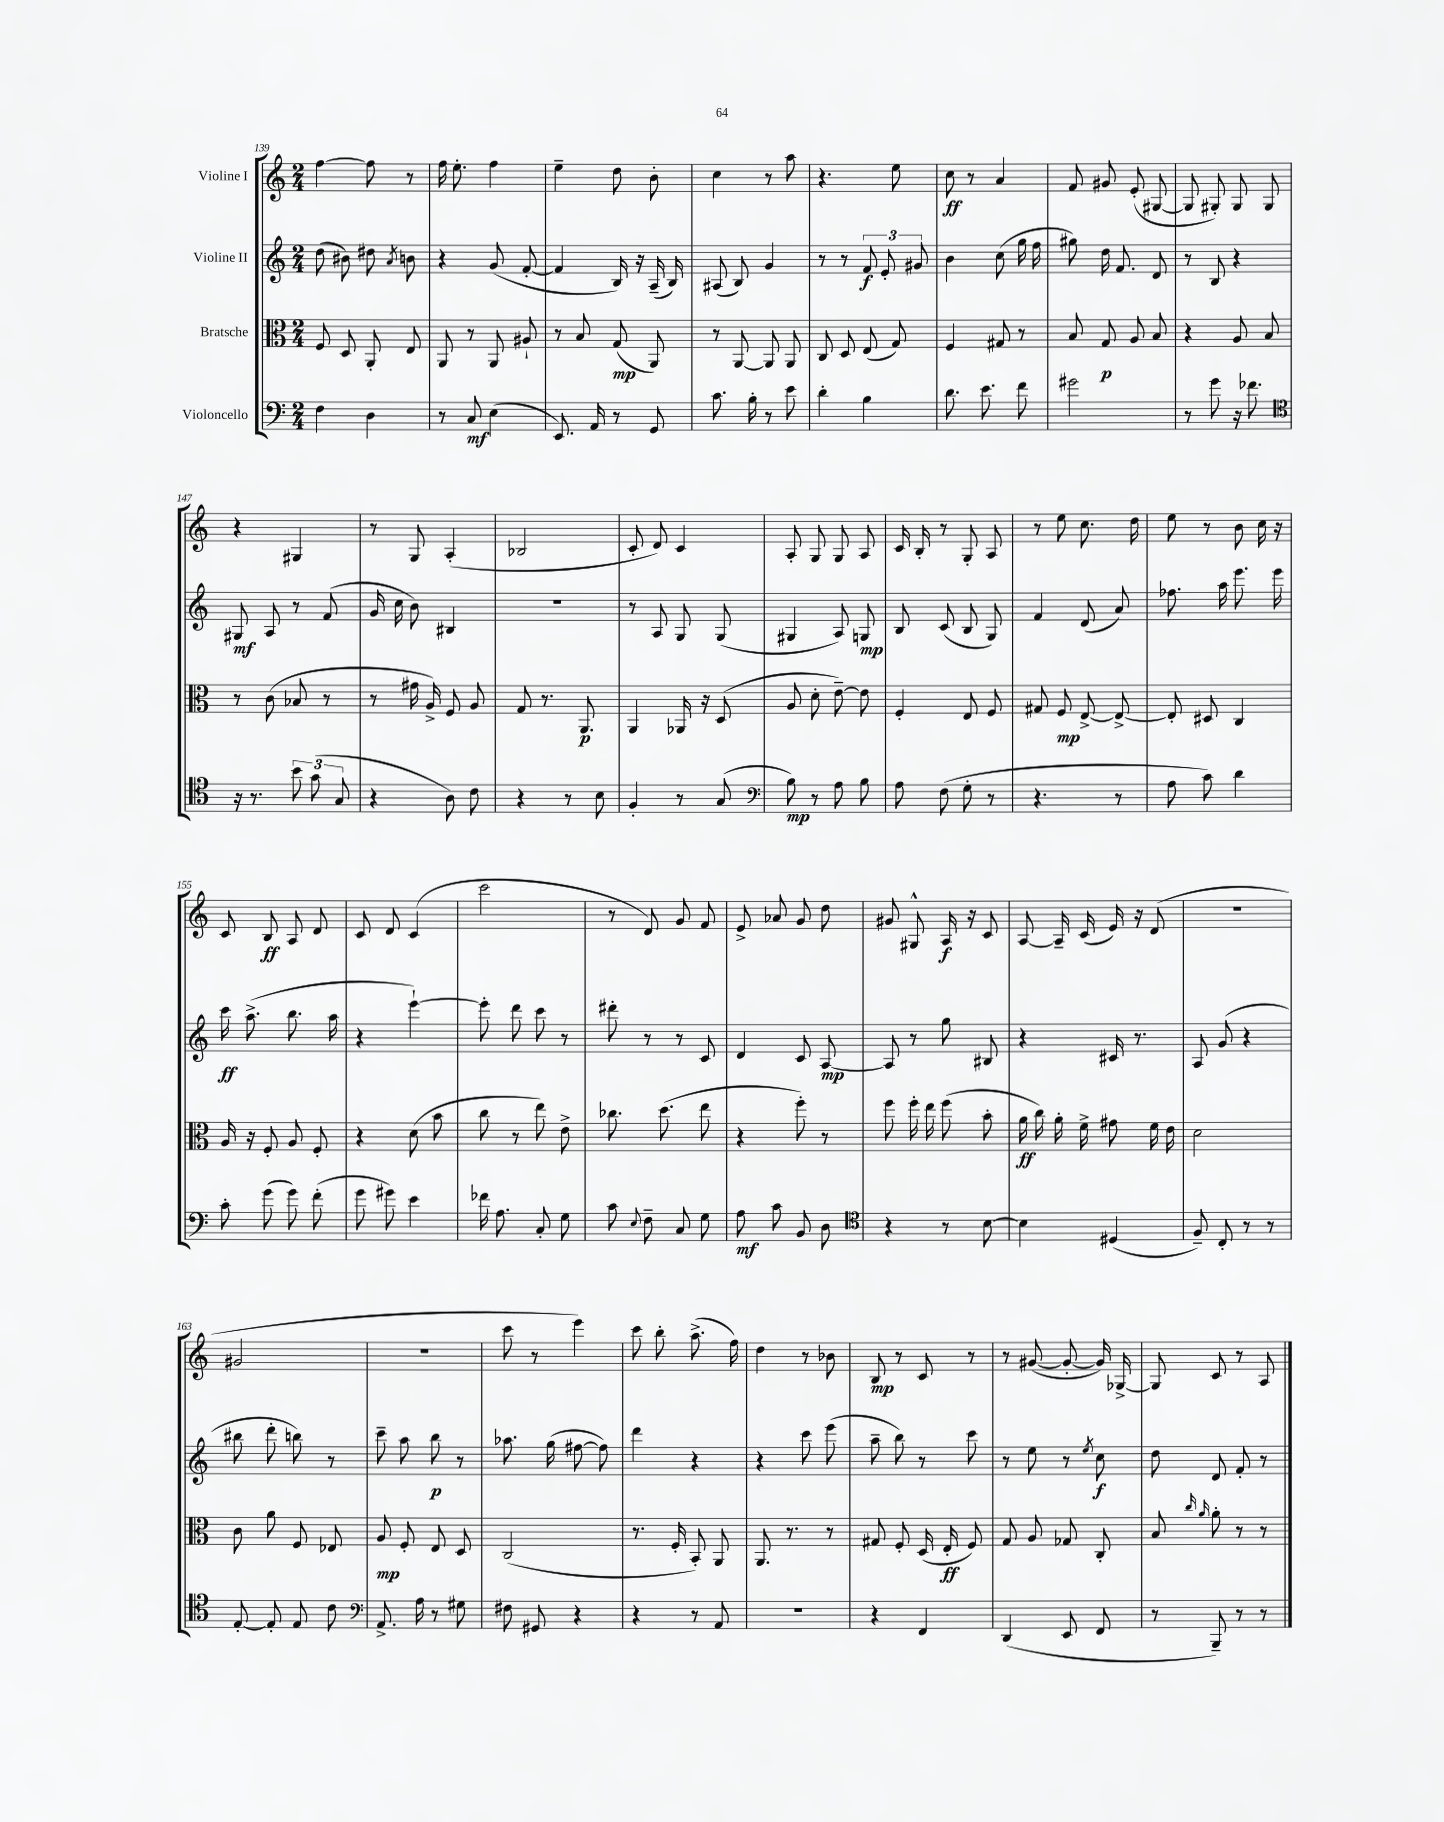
<<
\new StaffGroup <<
\new Staff = "s0" \with { instrumentName = "Violine I" } {
    \clef treble \key c \major \numericTimeSignature \time 2/4
    \autoBeamOff f''4~ f''8 r8 |
    f''16 e''8.-. f''4 |
    e''4-- d''8 b'8-. |
    c''4 r8 a''8 |
    r4. e''8 |
    c''8\ff r8 a'4 |
    f'8 gis'8 e'8-.( gis8~ |
    gis8 gis8-.) gis8 gis8 |
    r4 gis4 |
    r8 g8 a4-.( |
    bes2 |
    c'8-. d'8) c'4 |
    a8-. g8 g8 a8 |
    c'16 b16-. r8 g8-. a8 |
    r8 e''8 c''8. d''16 |
    e''8 r8 b'8 c''16 r16 |
    c'8 b8\ff a8 d'8 |
    c'8 d'8 c'4( |
    c'''2 |
    r8 d'8) g'8 f'8 |
    e'8-> aes'8 g'8 d''8 |
    gis'8 gis8-^ a16\f r16 c'8 |
    a8~ a16-- c'16( e'16) r16 d'8( |
    R2 |
    gis'2 |
    R2 |
    c'''8 r8 e'''4) |
    c'''8 b''8-. a''8.->( f''16) |
    d''4 r8 bes'8 |
    b8\mp r8 c'8 r8 |
    r8 gis'8~( gis'8~-. gis'16) ges16~-> |
    ges8 c'8 r8 a8 \bar "|." |
}
\new Staff = "s1" \with { instrumentName = "Violine II" } {
    \clef treble \key c \major \numericTimeSignature \time 2/4
    \autoBeamOff d''8( bis'8) dis''8 \acciaccatura { a'8 } b'8 |
    r4 g'8( f'8~-. |
    f'4 b16) r16 a16--( b16) |
    ais8( b8) g'4 |
    r8 r8 \tuplet 3/2 { f'8\f e'8-. gis'8 } |
    b'4 c''8( g''16 f''16 |
    gis''8) d''16 f'8. d'8 |
    r8 b8 r4 |
    gis8\mf a8 r8 f'8( |
    g'16 c''16 b'8) bis4 |
    R2 |
    r8 a8 g8 g8( |
    gis4 a8) g8\mp |
    b8 c'8( b8 g8) |
    f'4 d'8( a'8) |
    fes''8. a''16 e'''8. e'''16 |
    c'''16\ff a''8.->( b''8. a''16 |
    r4 e'''4~-!) |
    e'''8-. d'''8 c'''8 r8 |
    dis'''8-. r8 r8 c'8 |
    d'4 c'8 a8~\mp |
    a8 r8 g''8 bis8 |
    r4 cis'16 r8. |
    a8 g'8( r4 |
    bis''8 d'''8-. b''8) r8 |
    c'''8-- a''8 b''8\p r8 |
    aes''8. g''16( fis''8~ fis''8) |
    d'''4 r4 |
    r4 c'''8 e'''8( |
    a''8-- b''8) r8 c'''8 |
    r8 e''8 r8 \acciaccatura { e''8 } c''8\f |
    d''8 d'8 f'8-. r8 \bar "|." |
}
\new Staff = "s2" \with { instrumentName = "Bratsche" } {
    \clef alto \key c \major \numericTimeSignature \time 2/4
    \autoBeamOff f8 d8 a,8-. e8 |
    a,8 r8 a,8 ais8-! |
    r8 b8 g8\mp( a,8) |
    r8 a,8~ a,8 a,8 |
    c8 d8 e8( g8) |
    f4 gis8 r8 |
    b8 g8\p a8 b8 |
    r4 a8 b8 |
    r8 c'8( bes8 r8 |
    r8 gis'16 a16->) f8 a8 |
    g8 r8. a,8.\p |
    a,4 aes,16 r16 d8( |
    a8 d'8-. e'8~--) e'8 |
    f4-. e8 f8 |
    gis8 f8\mp e8~-> e8~-> |
    e8-. dis8 c4 |
    a16 r16 f8-. a8 f8-. |
    r4 d'8( b'8 |
    c''8 r8 e''8) e'8-> |
    ces''8. d''8.( e''8 |
    r4 f''8-.) r8 |
    f''8 f''16-. e''16 f''8( b'8-. |
    a'16\ff c''16) a'16-. f'16-> gis'8 f'16 e'16 |
    d'2 |
    c'8 a'8 f8 ees8 |
    a8\mp f8-. e8 d8 |
    c2( |
    r8. f16-. b,8-.) a,8 |
    a,8. r8. r8 |
    gis8 f8-. d16( e16-.\ff f8) |
    g8 a8 ges8 c8-. |
    b8 \grace { c''16 a'16 } a'8-. r8 r8 \bar "|." |
}
\new Staff = "s3" \with { instrumentName = "Violoncello" } {
    \clef bass \key c \major \numericTimeSignature \time 2/4
    \autoBeamOff f4 d4 |
    r8 c8\mf e4( |
    e,8.) a,16 r8 g,8 |
    c'8. b16-. r8 e'8 |
    d'4-. b4 |
    d'8. e'8. f'8 |
    gis'2 |
    r8 g'8 r16 fes'8. |
    \clef tenor r16 r8. \tuplet 3/2 { b'8 g'8( g8 } |
    r4 a8) c'8 |
    r4 r8 b8 |
    f4-. r8 g8( |
    \clef bass b8\mp) r8 a8 b8 |
    a8 f8( g8-. r8 |
    r4. r8 |
    a8 c'8) d'4 |
    c'8-. g'8( g'8) f'8-.( |
    g'8 gis'8) e'4 |
    fes'16 a8. c8-. g8 |
    c'8 \appoggiatura { e8 } f8-- c8 g8 |
    a8\mf c'8 b,8 d8 |
    \clef tenor r4 r8 b8~ |
    b4 dis4( |
    f8--) c8-. r8 r8 |
    e8~-. e8-. e8 c'8 |
    \clef bass a,8.-> a16 r8 gis8 |
    fis8 gis,8 r4 |
    r4 r8 a,8 |
    r2 |
    r4 f,4 |
    d,4( e,8 f,8 |
    r8 b,,8--) r8 r8 \bar "|." |
}
>>
>>
\layout { \context { \Score currentBarNumber = #139 } }
